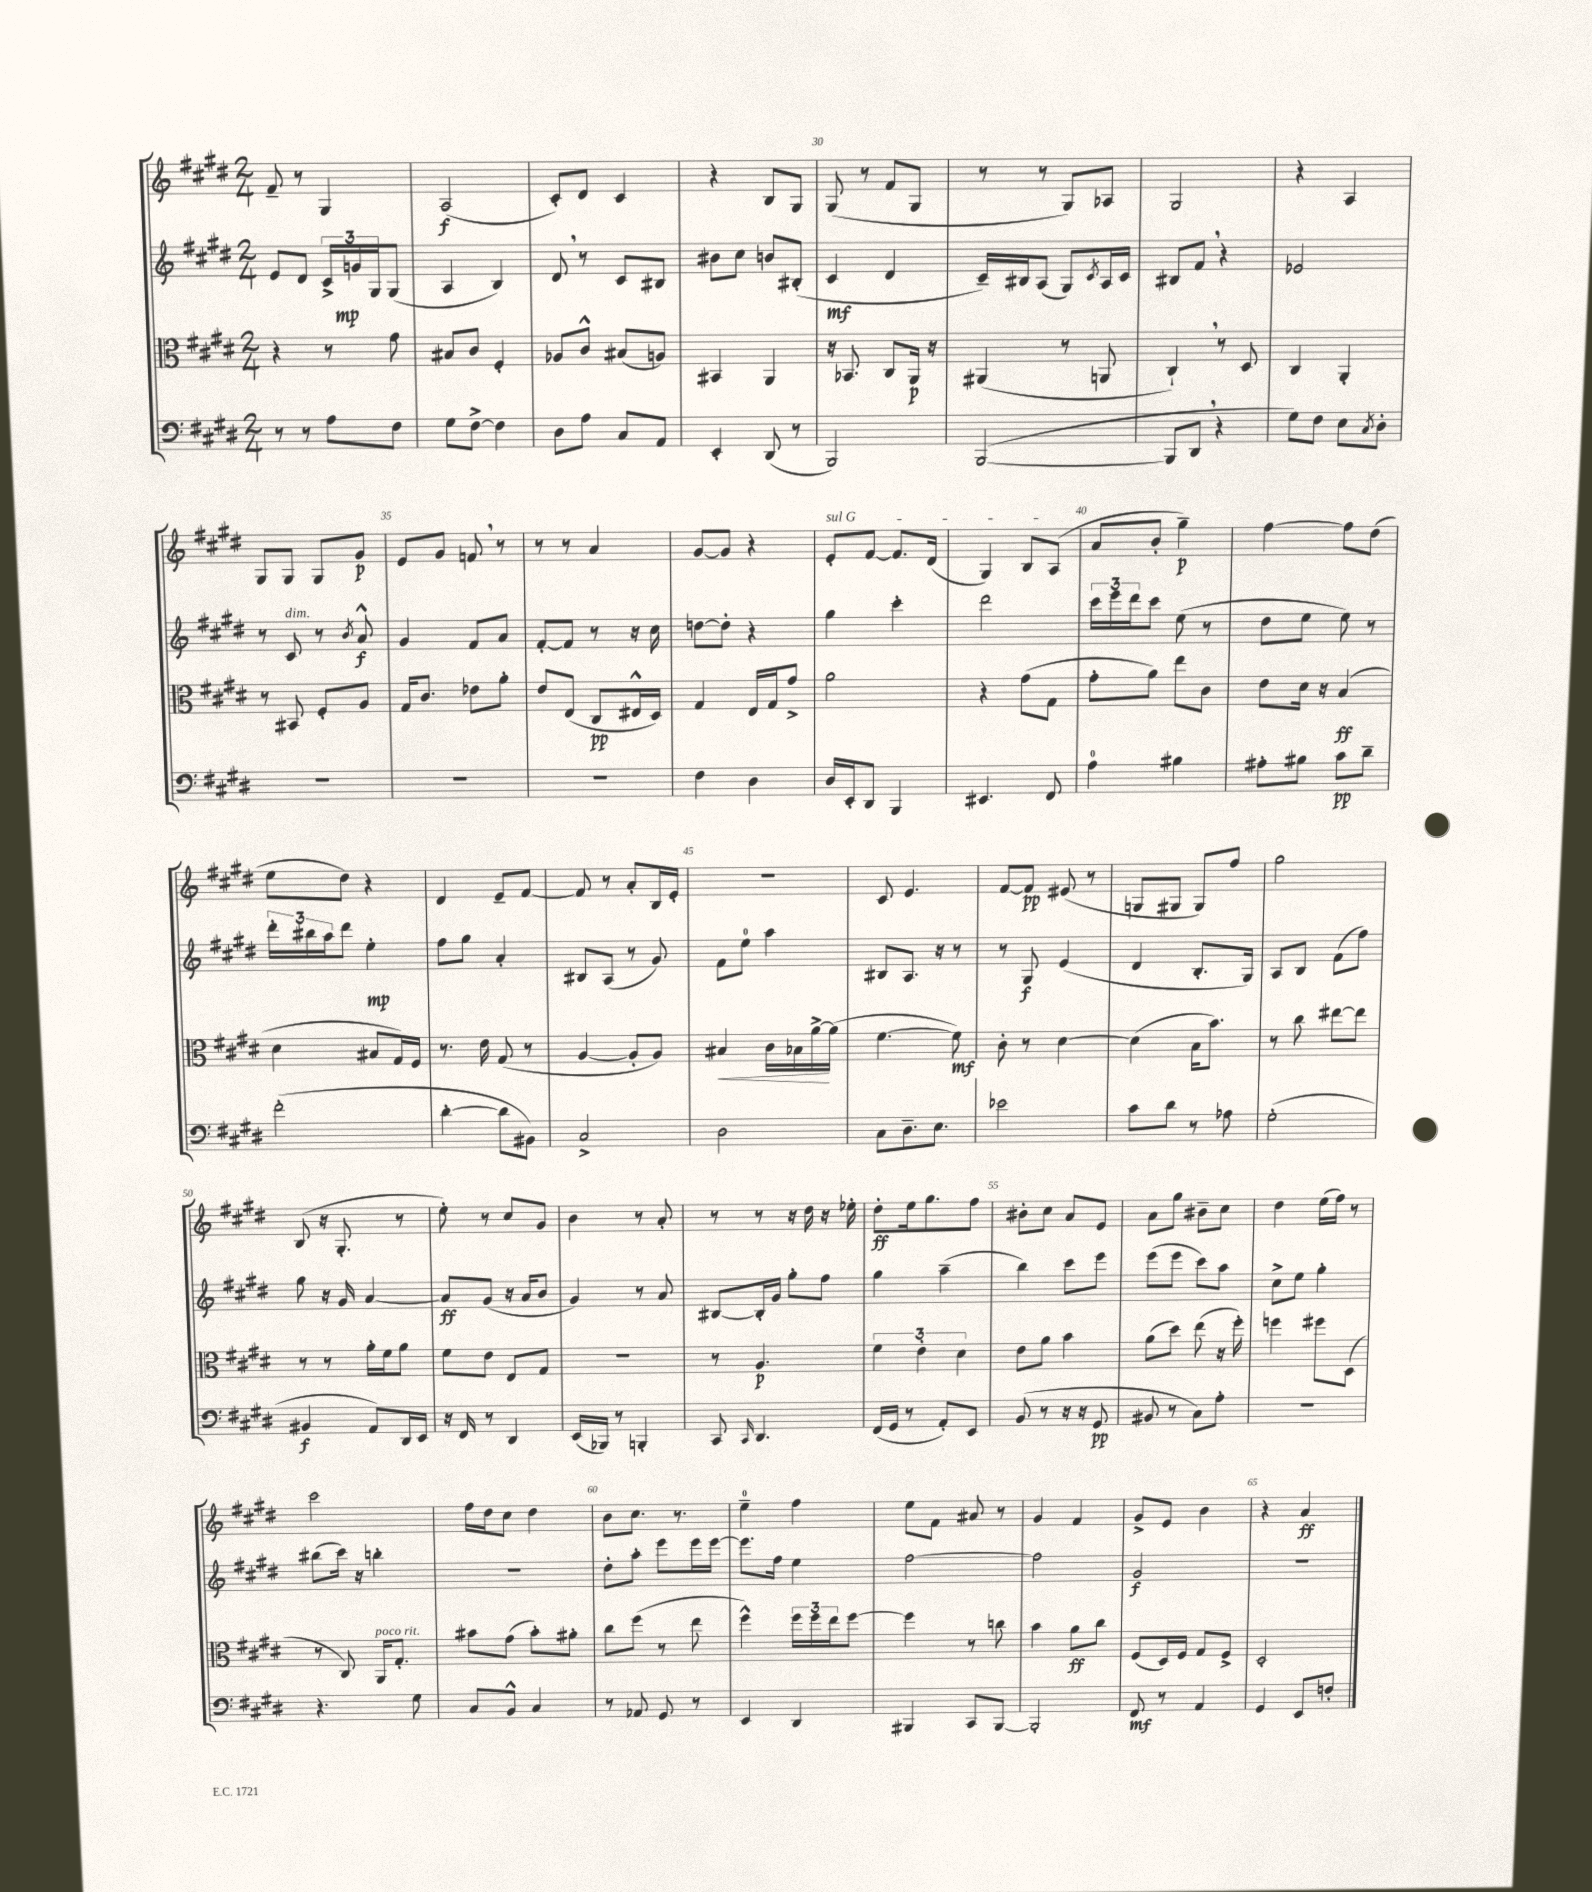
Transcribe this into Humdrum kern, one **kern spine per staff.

**kern	**kern	**kern	**kern
*staff4	*staff3	*staff2	*staff1
*clefF4	*clefC3	*clefG2	*clefG2
*k[f#c#g#d#]	*k[f#c#g#d#]	*k[f#c#g#d#]	*k[f#c#g#d#]
*M2/4	*M2/4	*M2/4	*M2/4
8r	4r	8e	8f#~
8r	.	8d#	8r
8A	8r	24c#^	4G#
.	.	24g	.
.	.	24G#	.
8F#	8g#	(8G#	.
=	=	=	=
8G#	8B#	4A	(2A
[8F#^	8c#	.	.
4F#]	4F#'	4B)	.
=	=	=	=
8D#	8A-	8d#	8c#')
8A	8c#^^	8r	8d#
8C#	(8B#	8c#	4c#
8AA	8A)	8B#	.
=	=	=	=
4EE'	4BB#	8b#	4r
.	.	8cc#	.
(8DD#	4AA	8b	8B
8r	.	(8B#'	8G#
=	=	=	=
2BBB)	16r	4c#	(8G#
.	8.BB-	.	.
.	.	.	8r
.	8C#	4d#	8f#
.	16AA	.	8G#
.	16r	.	.
=	=	=	=
([2BBB	(4AA#	16c#~)	8r
.	.	16B#	.
.	.	(8A	8r
.	8r	8G#)	8G#)
.	.	8qc#	.
.	8AA	16A	8A-
.	.	16c#	.
=	=	=	=
8BBB]	4C#`)	8B#	2G#
8DD#	.	8f#	.
4r	8r	4r	.
.	8D#	.	.
=	=	=	=
8G#)	4C#	2e-	4r
8F#	.	.	.
8E	4AA'	.	4A
8qC#	.	.	.
8D#'	.	.	.
=	=	=	=
2r	8r	8r	8G#
.	8BB#	8c#	8G#
.	8F#'	8r	8G#
.	.	8qb	.
.	8A	8a^^	8g#
=	=	=	=
2r	16G#	4g#	8e
.	8.c#	.	.
.	.	.	8g#
.	8e-	8f#	8f
.	8a'	8a	8r
=	=	=	=
2r	8e	[8f#'	8r
.	(8E	8f#]	8r
.	8C#	8r	4a
.	16E#^^	16r	.
.	16D#)	16cc#	.
=	=	=	=
4F#	4G#	[8dd	[8g#
.	.	8dd']	8g#]
4D#	16E	4r	4r
.	16G#	.	.
.	8g#^	.	.
=	=	=	=
16D#	2a	4gg#	8e'
16EE'	.	.	.
8DD#	.	.	[8f#
4BBB	.	4ccc#'	8.f#]
.	.	.	(16d#
=	=	=	=
4.EE#	4r	2ddd#	4G#)
.	(8g#	.	8B
8FF#	8G#	.	(8A
=	=	=	=
4A	8g#'	24ccc#	8a
.	.	24eee	.
.	.	24ddd#	.
.	8a)	8ccc#	8b'
4B#	8ee	(8ee	4gg#~)
.	8c#	8r	.
=	=	=	=
8A#'	8e	8dd#	[4ff#
8B#	16d#	8ee	.
.	16r	.	.
8c#	(4B	8ee)	8ff#]
8d#~	.	8r	(8dd#
=	=	=	=
(2f#'	4d#	24ddd#'	8ee
.	.	24bb#	.
.	.	24aa	.
.	.	8ddd#	8dd#)
.	8B#	4ee'	4r
.	16G#)	.	.
.	16F#	.	.
=	=	=	=
[4d#'	8.r	8ff#	4d#
.	.	8gg#	.
.	16e	.	.
8d#]	(8G#	4a'	8e~
8BB#)	8r	.	[8f#
=	=	=	=
2C#^	[4A	8B#	8f#]
.	.	(8A	8r
.	8A']	8r	8a'
.	8A)	8g#)	16B
.	.	.	16e'
=	=	=	=
2D#	4B#	8f#	2r
.	.	8ee	.
.	16c#	4aa	.
.	16B-	.	.
.	[16a^	.	.
.	(16a]	.	.
=	=	=	=
8C#	[4.f#	8B#	8c#
8.D#~	.	8.A	4.e
8.E	.	16r	.
.	8f#])	8r	.
=	=	=	=
2e-	8c#'	8r	[8f#
.	8r	8G#	8f#]
.	[4d#	(4e	(8e#
.	.	.	8r
=	=	=	=
8c#	(4d#]	4d#	8G
8d#	.	.	8G#
8r	16B	8.B'	8G#)
.	8.b)	.	.
8A-	.	.	8ff#
.	.	16G#)	.
=	=	=	=
(2G#'	8r	8A	2gg#
.	8cc#	8B	.
.	[8ee#	(8f#	.
.	8ee#]	8ff#)	.
=	=	=	=
4BB#	8r	8gg#	(8B
.	8r	16r	16r
.	.	16g#	8.G#'
8AA)	16a'	[4a	.
.	16f#	.	.
16DD#	8a	.	8r
16EE	.	.	.
=	=	=	=
16r	8f#	8a]	8ee')
16FF#	.	.	.
8r	8e	(8g#	8r
4DD#	8E	16r	8cc#
.	.	16a	.
.	8G#	8b	8g#
=	=	=	=
(16EE	2r	4g#)	4b
16BBB-)	.	.	.
8r	.	.	.
4BBB'	.	8r	8r
.	.	8a	8a'
=	=	=	=
8CC#	8r	[8B#	8r
16qqCC#	.	.	.
4.DD#	4.A	16B#']	8r
.	.	16g#	.
.	.	8gg#'	16r
.	.	.	16dd#
.	.	8ff#	16r
.	.	.	16ee-'
=	=	=	=
(16FF#	6f#	4gg#	8dd#'
16GG#	.	.	.
8r	.	.	16ee
.	6e'	.	.
.	.	.	8.gg#
8AA')	.	(4aa~	.
.	6d#	.	.
8EE	.	.	8ff#
=	=	=	=
(8BB	8e	4bb)	8b#'
8r	8a	.	8cc#
16r	4b	8ccc#	8a
16r	.	.	.
8GG#	.	8eee	8e
=	=	=	=
8BB#	(8a	(8eee	8a
8r	8dd#)	8eee	8gg#
8C#)	(8ee	8ccc#)	8b#~
8A'	16r	8aa	8cc#
.	16ff#')	.	.
=	=	=	=
2r	4ff	8cc#^	4dd#
.	.	8ee	.
.	8ff#	4gg#'	(16ee
.	.	.	16ff#)
.	(8D#	.	8r
=	=	=	=
4.r	8r	(8bb#	2ccc#
.	8C#)	16ccc#)	.
.	.	16r	.
.	16AA	4bb'	.
.	8.G#'	.	.
8G#	.	.	.
=	=	=	=
8C#	8b#	2r	16ff#
.	.	.	16dd#
8BB^^	(8g#	.	8cc#
4C#	8b#')	.	4dd#
.	8a#'	.	.
=	=	=	=
8r	8cc#	8dd#'	8b
8AA-	(8ff#	8aa'	8.cc#
8GG#	8r	8eee	.
.	.	.	8.r
8r	8ee	16eee	.
.	.	[16eee	.
=	=	=	=
4EE	4ff#^^)	8.eee]	4ee~
.	.	16ff#	.
4DD#	24ff#	4ee	4ff#
.	24ff#	.	.
.	24ee	.	.
.	[8ff#	.	.
=	=	=	=
4BBB#	4ff#]	[2ff#	8ee
.	.	.	8f#
8CC#	8r	.	8a#
[8BBB#	8cc	.	8r
=	=	=	=
2BBB#']	4b	2ff#]	4g#
.	8a	.	4f#
.	8cc#	.	.
=	=	=	=
8FF#	(8F#	2g#	8g#^
8r	16D#)	.	8e
.	16F#	.	.
4AA	8G#	.	4b
.	8F#^	.	.
=	=	=	=
4GG#	2D#'	2r	4r
8EE	.	.	4a
8F'	.	.	.
==	==	==	==
*-	*-	*-	*-
